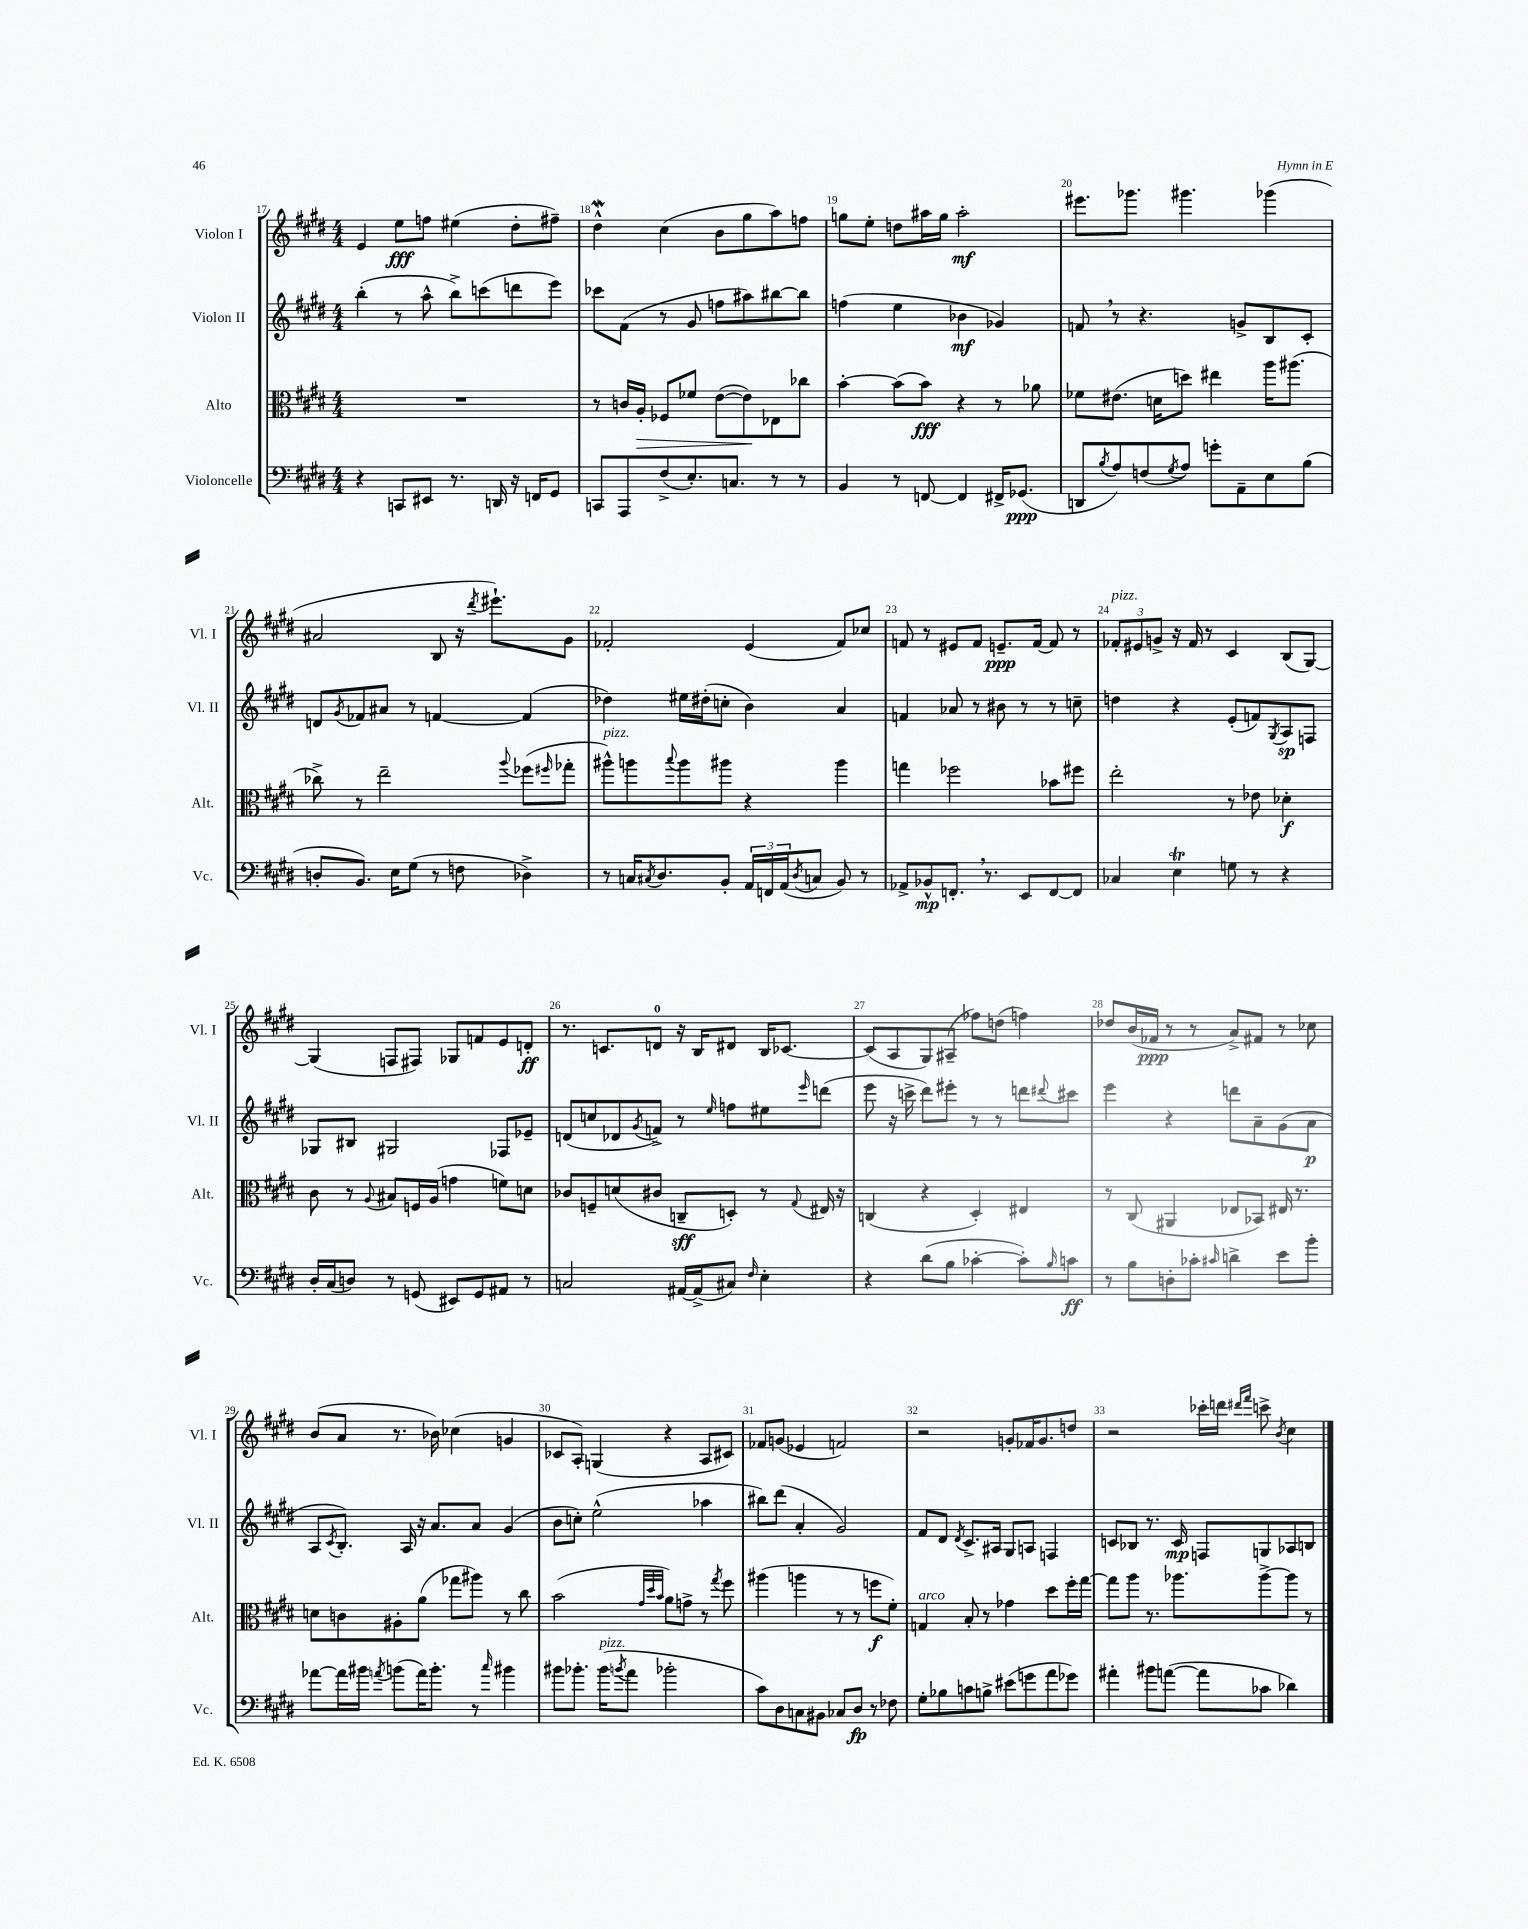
<<
\new StaffGroup <<
\new Staff = "s0" \with { instrumentName = "Violon I" shortInstrumentName = "Vl. I" } {
    \clef treble \key e \major \numericTimeSignature \time 4/4
    e'4 e''8\fff f''8 eis''4( dis''8-. fis''8--) |
    dis''4-^\mordent cis''4( b'8 gis''8 a''8) f''8 |
    g''8 e''8-. d''8 ais''16 g''16 ais''2-.\mf |
    eis'''8. ges'''8. gis'''4. ges'''4( |
    ais'2 b8 r16 \acciaccatura { dis'''8 } eis'''8.-!) gis'8 |
    fes'2-. e'4( fes'8) ces''8 |
    f'8 r8 eis'8 f'8 e'8.--\ppp f'16~ f'8 r8 |
    \tuplet 3/2 { fes'8-.^\markup { \italic "pizz." } eis'8 g'8-> } r16 fes'16 r8 cis'4 b8( gis8~) |
    gis4( f8 fis8) ges8 f'8 e'8 d'8-.\ff |
    r8. c'8. d'8-0 r16 b16 dis'8 b16 ces'8.~ |
    ces'8( a8 gis8) ais8--( fes''8) d''8( f''4) |
    des''8 b'16( fes'16\ppp r8 r8 a'8->) fis'8 r8 ces''8 |
    b'8( a'8 r8. bes'16) ces''4( g'4 |
    ces'8 a8-.) g4( r4 a8 cis'8) |
    fes'8 g'8( ees'4 f'2) |
    r2 g'8-. fes'16 g'8. d''8 |
    r2 ces'''16-. d'''16 \grace { dis'''16 fis'''16 } c'''8-> \acciaccatura { b'8 } cis''4 \bar "|." |
}
\new Staff = "s1" \with { instrumentName = "Violon II" shortInstrumentName = "Vl. II" } {
    \clef treble \key e \major \numericTimeSignature \time 4/4
    b''4-.( r8 a''8-^ b''8->) c'''8( d'''8 e'''8) |
    ces'''8 fis'8( r8 gis'8 f''8 ais''8) bis''8~ bis''8 |
    f''4( e''4 bes'4\mf ges'4) |
    f'8 \breathe r8 r4. g'8-> b8 cis'8-. |
    d'8 \acciaccatura { gis'8 } fes'8 ais'8 r8 f'4~ f'4( |
    des''4) eis''16 dis''16-.( c''8-. b'4) a'4 |
    f'4 aes'8 r8 bis'8 r8 r8 c''8-- |
    d''4 r4 e'8-.( f'8) \acciaccatura { gis8 } a8\sp f8 |
    ges8 bis8 gis2 fes8 ees'8-- |
    d'8( c''8 des'8 \acciaccatura { gis'8 } f'8->) r8 \grace { e''16 } f''8 eis''8 \grace { e'''16 } d'''8( |
    e'''8 r16 c'''16-> dis'''8) eis'''8-. r8 r8 d'''8 \appoggiatura { dis'''8 } cis'''8 |
    e'''4 r4 d'''8 a'8-- gis'8( a'8\p |
    a8 \acciaccatura { cis'8 } b8.-.) a16 r16 a'8. a'8 gis'4( |
    b'8 c''8-.) e''2-^( aes''4 |
    bis''8) dis'''8( a'4-. gis'2) |
    fis'8 dis'8 \acciaccatura { dis'8 } cis'8.-> ais16 gis8 a8 f4 |
    c'8 bes8 r8. c'16\mp f8 g8 aes8 b8 \bar "|." |
}
\new Staff = "s2" \with { instrumentName = "Alto" shortInstrumentName = "Alt." } {
    \clef alto \key e \major \numericTimeSignature \time 4/4
    R1 |
    r8 c'16 a16-.\> fes8 fes'8 e'8~( e'8\!) ees8 ces''8 |
    b'4~-. b'8( b'8\fff) r4 r8 aes'8 |
    fes'8 eis'8.( d'16 d''8) eis''4 a''16 ais''8.( |
    ces''8->) r8 e''2-- \appoggiatura { a''8 } fes''8( \grace { fis''16 } ges''8-. |
    ais''8-^^\markup { \italic "pizz." }) a''8 \appoggiatura { b''8 } a''8 ais''8 r4 ais''4 |
    g''4 fes''2 bes'8 fis''8 |
    e''2-. r8 ees'8 des'4-.\f |
    cis'8 r8 \appoggiatura { a8 } bis8 f16 a16( g'4 f'8) d'8 |
    ces'8 f8-- d'8( cis'8 c8--\sff d8-.) r8 \appoggiatura { gis8 } eis16 r16 |
    c4( r4 dis4-.) eis4 |
    r8 cis8( ais,4 ees8 bes,8) eis16 r8. |
    d'8 c'8 ais8-. a'8( ges''8 ais''8) r8 cis''8 |
    b'2( \grace { gis'32 dis''32 b'32 } a'8) g'8-> r8 \acciaccatura { gis''8 } fis''8 |
    ais''4( a''4 r8 r8 f''8\f fis'8-.) |
    g4^\markup { \italic "arco" } b8-. r8 ges'4 dis''8 fis''16-. gis''16~ |
    gis''8 a''8 r8. aes''8. aes''8~-> aes''8 r8 \bar "|." |
}
\new Staff = "s3" \with { instrumentName = "Violoncelle" shortInstrumentName = "Vc." } {
    \clef bass \key e \major \numericTimeSignature \time 4/4
    r4 c,8 eis,8 r8. d,16 r16 f,16 gis,8 |
    c,8 a,,8 fis8->( e8.-.) c8. r8 r8 |
    b,4 r8 f,8~ f,4 fis,16-> ges,8.\ppp( |
    d,8 \acciaccatura { b8 } a8) f8( \acciaccatura { gis8 } a8) g'8-. a,8-- e8 b8( |
    d8-. b,8.) e16 gis8( r8 f8 des4->) |
    r8 c16 \acciaccatura { cis8 } dis8. b,8-. \tuplet 3/2 { a,16 f,16 a,16( } \acciaccatura { dis8 } c8 b,8) r8 |
    aes,8-> bes,8-^\mp f,8.-. \breathe r8. e,8 f,8~ f,8 |
    ces4 e4\trill g8 r8 r4 |
    dis16-. cis16( d8) r8 g,8( eis,8) g,8 ais,8 r8 |
    c2 ais,16~ ais,16->( cis8) \grace { fis16 } e4-. |
    r4 dis'8( b8 ces'4~-. ces'8-.) \grace { b16 } c'8\ff |
    r8 b8 d8-. ces'8-. \grace { cis'16 } d'4-> e'8 b'8-. |
    aes'8~ aes'16 bis'16 \acciaccatura { a'8 } b'8( a'16) b'8.-. r8 \grace { cis''16 } bis'4 |
    bis'8 bes'8.-. bes'16^\markup { \italic "pizz." }( \acciaccatura { b'8 } a'8 bes'2-. |
    cis'8) dis8 c8 bis,8 ces8 dis8\fp r8 fes8 |
    gis8-. bes8 c'8 b8-> eis'8( g'8 a'8 ges'8) |
    ais'4-. bis'8 a'8~( a'8 ces'8 des'4) \bar "|." |
}
>>
>>
\layout { \context { \Score currentBarNumber = #17 \override BarNumber.break-visibility = ##(#f #t #t) barNumberVisibility = #all-bar-numbers-visible } }
